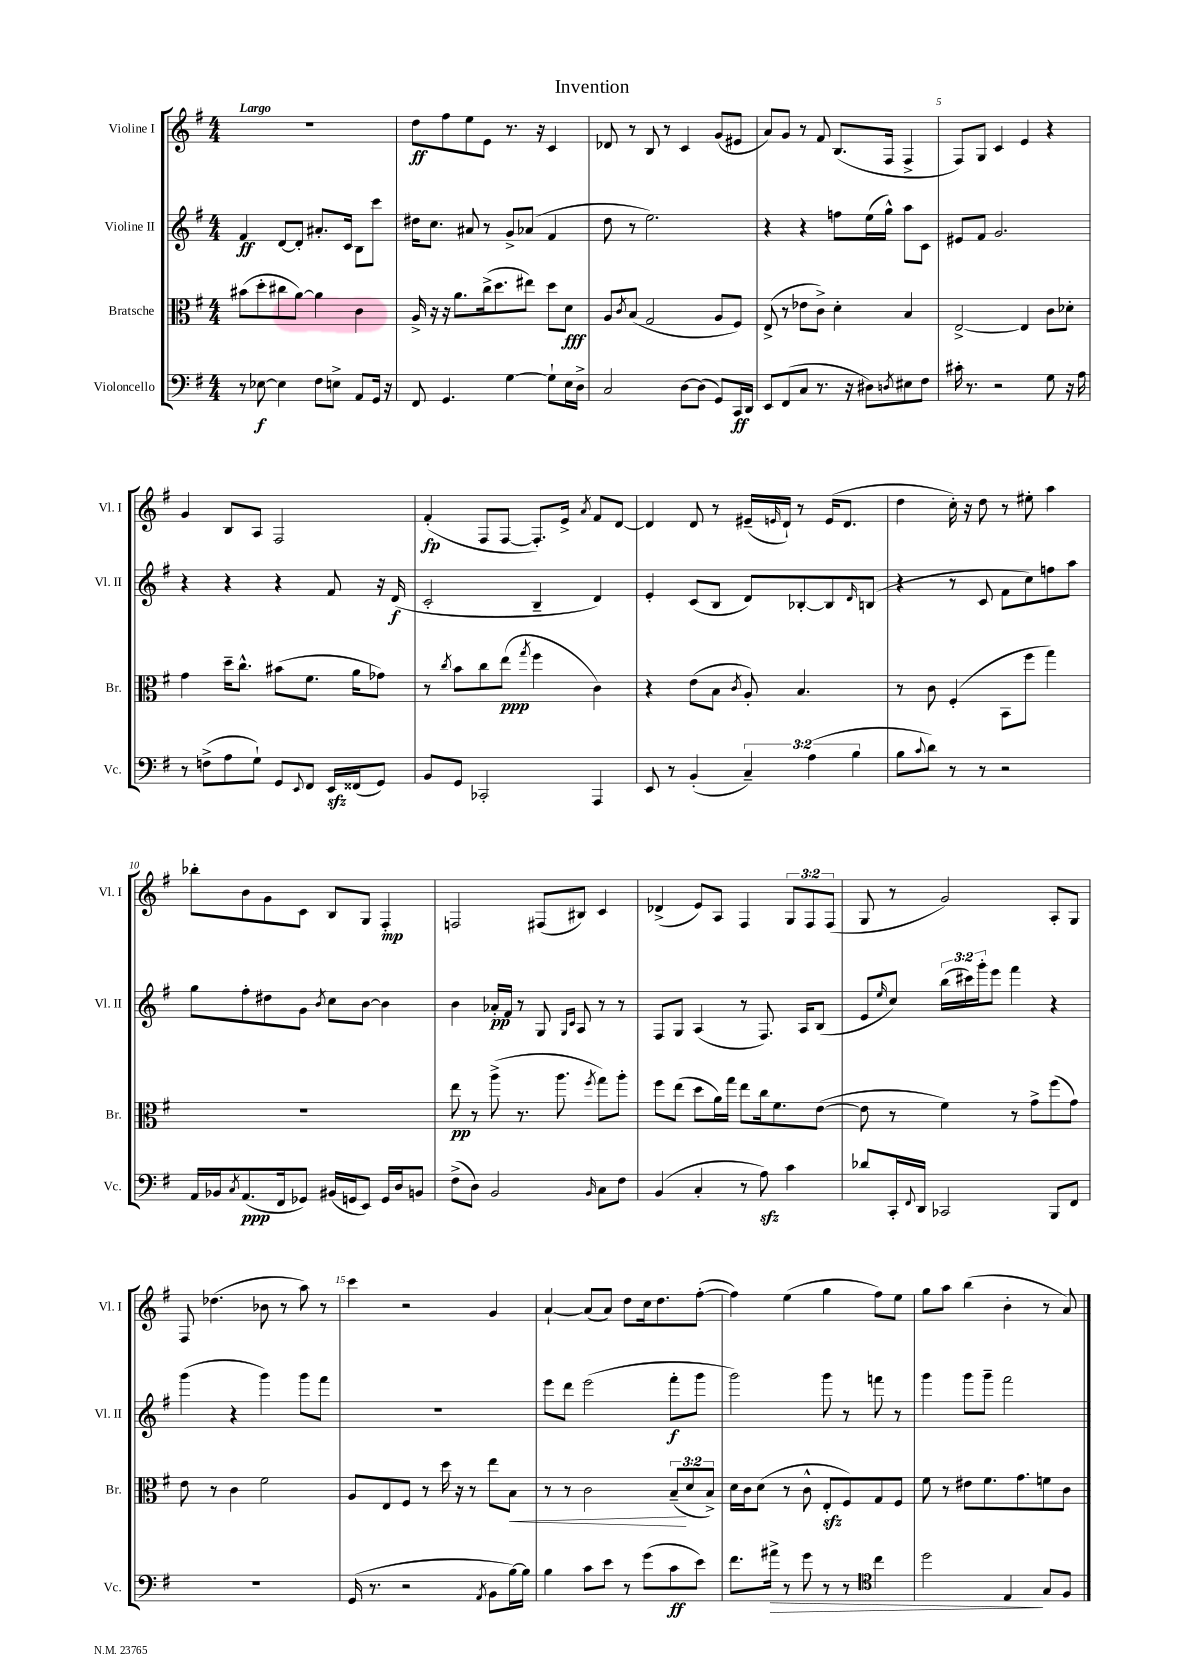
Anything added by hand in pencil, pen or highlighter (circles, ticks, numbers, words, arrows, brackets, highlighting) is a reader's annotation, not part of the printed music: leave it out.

**kern	**kern	**kern	**kern
*staff4	*staff3	*staff2	*staff1
*clefF4	*clefC3	*clefG2	*clefG2
*k[f#]	*k[f#]	*k[f#]	*k[f#]
*M4/4	*M4/4	*M4/4	*M4/4
8r	(8b#\L	4f#/	1r
[8E-\	8dd'\	.	.
4E-\]	8cc#\	[8d/L	.
.	[8a\J)	8d'/]J	.
8F#\L	4a\]	8.a#'/L	.
8E^\J	.	.	.
.	.	16c/Jk	.
8AA/L	4c\	8B\L	.
16GG/Jk	.	8ccc\J	.
16r	.	.	.
=	=	=	=
8FF#/	16A^/	16dd#\LK	8dd\L
.	16r	8.cc\J	.
4.GG/	16r	.	8ff#\
.	8.a\L	.	.
.	.	8a#/	8ee\
.	(16cc^\k	8r	8e\J
.	8.dd\	.	.
[4G\	.	8g^/L	8.r
.	8ee#\J)	(8a-/J	.
.	.	.	16r
8G`\]L	8dd\L	4f#/	4c/
16E\L	8d\J	.	.
16D^\JJ	.	.	.
=	=	=	=
2C/	8A/L	8dd\	8d-/
.	8qc/	.	.
.	(8B/J	8r	8r
.	2G/	2.ee\)	8B/
.	.	.	8r
[8D\L	.	.	4c/
(8D\]J	.	.	.
8GG/L)	8A/L	.	(8g/L
16CC/L	8F#/J)	.	8e#/J
16DD/JJ	.	.	.
=	=	=	=
8EE/L	(8E^/	4r	8a/L)
(8FF#/	8r	.	8g/J
8C/J	8e-\L	4r	8r
8.r	8c^\J)	.	8f#/
.	4d'\	8ff\L	(8.B/L
16r	.	.	.
8D#\L)	.	(16ee\L	.
.	.	16gg^^\JJ)	16F#/Jk
8qD/	.	.	.
8E#\	4B/	8aa\L	4F#^/
8F#\J	.	8c\J	.
=	=	=	=
16c#'\	[2E^/	8e#/L	8F#/L)
8.r	.	.	.
.	.	8f#/J	8G/J
2r	.	2.g/	4c/
.	4E/]	.	4e/
8G\	8c\L	.	4r
16r	8d-'\J	.	.
16A\	.	.	.
=	=	=	=
8r	4g\	4r	4g/
(8F^\L	.	.	.
8A\	16dd~\LK	4r	8B/L
.	8.cc^^\J	.	.
8G`\J)	.	.	8A/J
8GG/L	(8b#\L	4r	2F#/
8qqEE/	.	.	.
8FF#/J	8.f#\J	.	.
16EE/LL	.	8f#/	.
(16FF##/J	16a\LK	.	.
8GG/J)	8g-\J)	16r	.
.	.	(16d/	.
=	=	=	=
8BB/L	8r	2c'/	(4f#'/
.	8qcc/	.	.
8GG/J	8b\L	.	.
2CC-'/	8cc\	.	8F#/L
.	(8ee\J	.	[8F#/J
.	8qgg/	.	.
.	4ff#\	4B~/	8.F#'/]L)
.	.	.	16e^/Jk
.	.	.	8qa/
4AAA/	4c\)	4d/)	8f#/L
.	.	.	[8d/J
=	=	=	=
8EE/	4r	4e'/	4d/]
8r	.	.	.
(4BB'/	(8e\L	(8c/L	8d/
.	8B\J	8B/J	8r
.	8qc/	.	.
6C~/)	8A'/)	8d/L)	(16e#~/LL
.	.	.	16qqe/
.	.	.	16d`/JJ)
.	4.B/	[8B-'/	8r
(6A\	.	.	.
.	.	8B-/]	(16e/LK
.	.	.	8.d/J
6B\	.	.	.
.	.	16qqd/	.
.	.	(8B/J	.
=	=	=	=
8B\L	8r	4r	4dd\
8qqc/	.	.	.
8d\J)	8c\	.	.
8r	(4F#'/	8r	16cc'\)
.	.	.	16r
8r	.	8c/	8dd\
2r	8BB\L	8f#\L	8r
.	8ff#\J	8cc\)	8ee#'\
.	4gg\)	8ff\	4aa\
.	.	8aa\J	.
=	=	=	=
16AA/LL	1r	8gg\L	8bb-'\L
16BB-/J	.	.	.
8qC/	.	.	.
(8.AA/	.	8ff#'\	8b\
.	.	8dd#\	8g\
16FF#/k	.	.	.
8GG-/J)	.	8g\J	8c\J
.	.	8qb/	.
(16BB#/LL	.	8cc\L	8B/L
16GG/J	.	.	.
8EE/J)	.	[8b\J	8G/J
16GG/LL	.	4b\]	4F#'/
16D/J	.	.	.
8BB/J	.	.	.
=	=	=	=
(8F#^\L	8ee\	4b\	2F/
8D\J)	8r	.	.
2BB/	(8aa^\	16a-'/LL	.
.	.	16f#/JJ	.
.	8.r	8r	.
.	.	8G/	(8F#/L
.	8.aa\	.	.
.	.	16qqG/LL	.
.	.	16qqc/JJ	.
.	.	8A/	8B#/J)
16qqBB/	8qff#/	.	.
8C\L	8gg\L)	8r	4c/
8F#\J	8aa'\J	8r	.
=	=	=	=
(4BB/	8ff#\L	8F#/L	(4d-^/
.	(8ee\J	8G/J	.
4C'/	8dd\L	(4A/	8e/L)
.	16a\L)	.	8A/J
.	16gg\JJ	.	.
8r	8ee\L	8r	4F#/
8A\)	16cc\k	8.F#/)	.
.	8.f#\	.	.
4c\	.	.	12G/L
.	.	16A/LK	.
.	.	.	12F#/
.	([8e\J	(8B/J	.
.	.	.	(12F#/J
=	=	=	=
8d-/L	8e\]	8e/L	8G/
.	.	16qqee/	.
16CC'/L	8r	8cc/J)	8r
8qqFF#/	.	.	.
16DD/JJ	.	.	.
2CC-/	4f#\)	(24bb\LL	2g/)
.	.	24ccc#\)	.
.	.	24ggg'\J	.
.	.	8eee\J	.
.	8r	4fff#\	.
.	8g^\L	.	.
8BBB/L	(8ff#\	4r	8A'/L
8FF#/J	8g\J)	.	8G/J
=	=	=	=
1r	8e\	(4ggg\	8F#/
.	8r	.	(4.dd-\
.	4c\	4r	.
.	2f#\	4ggg\)	8b-\
.	.	.	8r
.	.	8ggg\L	8aa\)
.	.	8fff#\J	8r
=	=	=	=
(16GG/	8A/L	1r	4ccc\
8.r	.	.	.
.	8E/	.	.
2r	8F#/J	.	2r
.	8r	.	.
.	16dd\	.	.
.	16r	.	.
.	8r	.	.
8qAA/	.	.	.
8BB\L	8ee\L	.	4g/
[16B\L)	8B\J	.	.
16B\]JJ	.	.	.
=	=	=	=
4B\	8r	8eee\L	[4a`/
.	8r	8ddd\J	.
8c\L	2c\	(2eee\	(8a/]L
8e\J	.	.	8a/J)
8r	.	.	8dd\L
(8g\L	.	.	16cc\k
.	.	.	8.dd\
8c\	(12B~/L	8fff#'\L	.
.	12d/	.	.
8e\J)	.	8ggg\J	([8ff#'\J
.	12B^/J)	.	.
=	=	=	=
8.f#\L	16d\LL	2ggg\)	4ff#\])
.	16c\J	.	.
.	(8d\J	.	.
16a#^\Jk	.	.	.
8r	8r	.	(4ee\
8g\	8c^^\	.	.
8r	8E'/L	8ggg\	4gg\
8r	8F#/)	8r	.
*clefC4	*	*	*
4cc\	8G/	8fff\	8ff#\L)
.	8F#/J	8r	8ee\J
=	=	=	=
2dd\	8f#\	4ggg\	8gg\L
.	8r	.	8aa\J
.	8e#\L	8ggg\L	(4bb\
.	8.f#\	8ggg~\J	.
4E/	.	2fff#\	4b'\
.	8.g\	.	.
8G/L	8f\	.	8r
8F#/J	8c\J	.	8a/)
==	==	==	==
*-	*-	*-	*-
